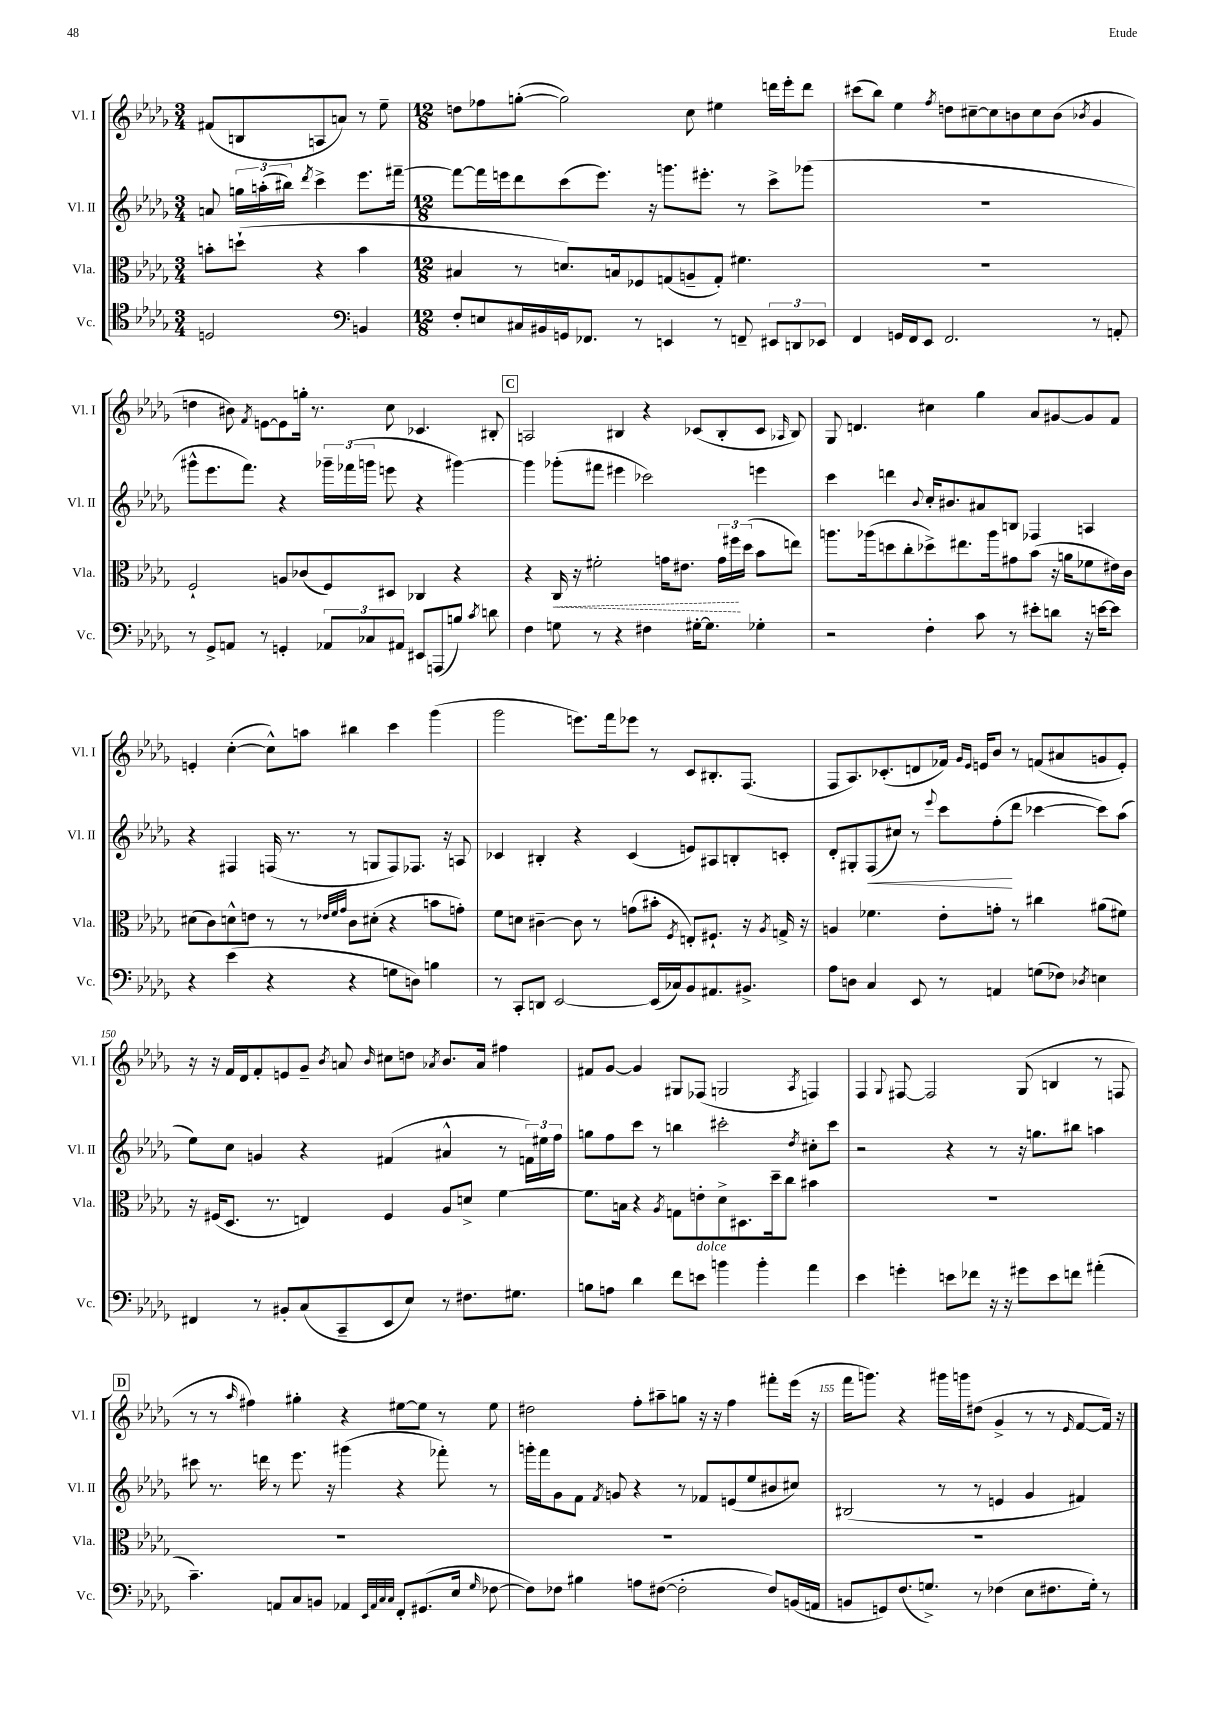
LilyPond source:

<<
\new StaffGroup <<
\new Staff = "s0" \with { instrumentName = "Vl. I" shortInstrumentName = "Vl. I" } {
    \clef treble \key des \major \numericTimeSignature \time 3/4
    \autoBeamOff fis'8[( b8 a8 a'8]) r8 ees''8-- |
    \numericTimeSignature \time 12/8 d''8[ fes''8 g''8]~-.( g''2) c''8 eis''4 d'''16[ ees'''16-. d'''8] |
    cis'''8[( bes''8]) ees''4 \acciaccatura { f''8 } d''8[ cis''8~-- cis''8 b'8 cis''8 b'8]( \acciaccatura { bes'8 } ges'4 |
    d''4 bis'8) \acciaccatura { f'8 } e'8[~ e'8 g''16]-. r8. c''8 ces'4. bis8-. |
    \mark \markup { \box "C" } a2 bis4 r4 ces'8[( bis8-. ces'8] \grace { aes16 } bis8) |
    ges8 d'4. cis''4 ges''4 aes'8[ gis'8~ gis'8 f'8] |
    e'4-. c''4~-.( c''8[-^) a''8] bis''4 c'''4 ges'''4( |
    ges'''2 e'''8.[) f'''16 ees'''8] r8 c'8[ bis8.-. f8.]( |
    f8[ aes8.) ces'8.-.( d'8 fes'16]) \grace { ges'16[ ees'16] } e'16[ bes'8] r8 f'8[( ais'8 g'8 e'8]-.) |
    r16 r16 f'16[ des'16 f'8-. e'8 ges'8]-- \acciaccatura { bes'8 } a'8 \grace { bes'16 } cis''8[ d''8] \acciaccatura { aes'8 } bes'8.[ aes'16] fis''4 |
    fis'8[ ges'8]~ ges'4 gis8[ fes8]( g2 \acciaccatura { aes8 } f4) |
    f4 \appoggiatura { ges8 } fis8~ fis2 ges8( b4 r8 f8 |
    \mark \markup { \box "D" } r8 r8 \grace { aes''16 } fis''4) gis''4-. r4 eis''8[~ eis''8] r8 eis''8 |
    dis''2 f''8[-. ais''8-- g''8] r16 r16 f''4 fis'''8[-. ees'''16]( r16 |
    f'''16[ g'''8.]) r4 gis'''16[ g'''16 dis''8]( ges'4-> r8 r8 \grace { ees'16 } f'8[~ f'16]) r16 \bar "|." |
}
\new Staff = "s1" \with { instrumentName = "Vl. II" shortInstrumentName = "Vl. II" } {
    \clef treble \key des \major \numericTimeSignature \time 3/4
    \autoBeamOff a'8 \tuplet 3/2 { g''16[ a''16-.( bis''16]) } \acciaccatura { des'''8 } c'''4-> ees'''8.[ fis'''16]~-- |
    \numericTimeSignature \time 12/8 fis'''8[~ fis'''16 e'''16 des'''8 c'''8( e'''8.]) r16 g'''8.[ eis'''8.]-. r8 c'''8[-> ges'''8]( |
    R1. |
    gis'''8[-^ ees'''8. f'''8.]) r4 \tuplet 3/2 { ges'''16[-- fes'''16( g'''16] } e'''8 r4 gis'''4~) |
    \mark \markup { \box "C" } gis'''4 ges'''8[-.( fis'''8] eis'''4 ces'''2) e'''4 |
    c'''4 d'''4 \appoggiatura { bes'8 } c''16[-. bis'8. ais'8 b8] fes4 a4 |
    r4 fis4 f16( r8. r8 g8[ f8) fes8.] r16 a8 |
    ces'4 bis4-. r4 ces'4( e'8[) ais8 b8-. c'8]-. |
    des'8[-. gis8-. f8\<( cis''8]) r8 \appoggiatura { ees'''8 } c'''8[ f''8-.\!( des'''8] ces'''4~ ces'''8[) aes''8]( |
    ees''8[) c''8] g'4 r4 fis'4( ais'4-^ r8 \tuplet 3/2 { f'16[) eis''16 f''16] } |
    g''8[ f''8 c'''8] r8 b''4 cis'''2-. \acciaccatura { des''8 } cis''8[-. cis'''8] |
    r2 r4 r8 r16 g''8.[ bis''8] a''4 |
    \mark \markup { \box "D" } cis'''8 r8. d'''16 r8 ees'''8. r16 gis'''4( r4 fes'''8-.) r8 |
    g'''16[-. f'''16 ges'8 f'8] \acciaccatura { f'8 } g'8 r4 r8 fes'8[ e'8( ees''8 bis'8 cis''8]) |
    bis2( r8 r8 e'4 ges'4 fis'4) \bar "|." |
}
\new Staff = "s2" \with { instrumentName = "Vla." shortInstrumentName = "Vla." } {
    \clef alto \key des \major \numericTimeSignature \time 3/4
    \autoBeamOff b'8[-. d''8]-!( r4 b'4 |
    \numericTimeSignature \time 12/8 bis4 r8 d'8.[) b16 fes8 g8( a8-- g8]-.) fis'4. |
    R1. |
    f2-! a8[ ces'8( f8) dis8] ces4 r4 |
    \mark \markup { \box "C" } r4 \once \override Hairpin.style = #'dashed-line c16\< r16 fis'2-. g'16[ eis'8.] \tuplet 3/2 { g'16[ fis''16\! des''16]( } bes'8[ e''8]) |
    a''8.[ aes''16( d''8 c''8-. des''8->) eis''8. aes''16 gis'8 bes'8]( r16 a'16[ fes'8 eis'16) c'16] |
    dis'8[( c'8) d'8-^ e'8] r8 r8 \grace { ees'32[ f'32 ges'32] } c'8[ dis'8]-.( r4 b'8[ g'8]-.) |
    f'8[ d'8] cis'4~-- cis'8 r8 g'8[( bis'8]-. \acciaccatura { f8 } e8[-.) fis8.]-! r16 \acciaccatura { aes8 } g16-> r16 |
    a4 fes'4. ees'8[-. g'8]-. r8 cis''4 ais'8[( fis'8]) |
    r16 fis16[( des8.] r8. e4) fis4 aes8[ d'8]-> f'4~ |
    f'8.[ b16] r4 \acciaccatura { aes8 } g8[ e'8-. des'8-> dis8. des''16-- c''8] bis'4 |
    R1. |
    \mark \markup { \box "D" } R1. |
    R1. |
    R1. \bar "|." |
}
\new Staff = "s3" \with { instrumentName = "Vc." shortInstrumentName = "Vc." } {
    \clef tenor \key des \major \numericTimeSignature \time 3/4
    \autoBeamOff d2 \clef bass b,4 |
    \numericTimeSignature \time 12/8 f8[-. e8 cis16 bis,16 g,16 fes,8.] r8 e,4 r8 f,8-- \tuplet 3/2 { eis,8[ d,8 ees,8] } |
    f,4 g,16[ f,16 ees,8] f,2. r8 a,8-. |
    r8 ges,8[-> a,8] r8 g,4-. \tuplet 3/2 { aes,8[ ces8 ais,8] } eis,8[ a,,8( b8]) \acciaccatura { c'8 } d'8 |
    \mark \markup { \box "C" } f4 g8 r8 r4 fis4 gis16[~-. gis8.] ges4-. |
    r2 f4-. c'8 r8 eis'8[-. d'8] r16 e'16[~ e'8] |
    r4 ees'4( r4 r4 g8[ d8]) b4 |
    r8 c,8[-. d,8] ees,2~ ees,16[( ces16) bes,8 ais,8. bis,8.]-> |
    aes8[ d8] c4 ees,8 r8 a,4 g8[( fes8]) \acciaccatura { des8 } e4 |
    fis,4 r8 bis,8[-. c8( c,8-- ees,8 ees8]) r8 fis8.[ gis8.] |
    b8[ a8] des'4 f'8[ e'8]^\markup { \italic "dolce" } b'4 b'4-. aes'4 |
    ees'4 g'4-. e'8[ fes'8] r16 r16 gis'8[ e'8 f'8] ais'4-.( |
    \mark \markup { \box "D" } c'4.--) a,8[ c8 b,8] aes,4 \grace { ees,32[ aes,32 c32 c32] } f,8[-. gis,8.( ees16] \grace { ges16 } fes8~ |
    fes8[) fes8] bis4 a8[ fis8]~( fis2-. fis8[) b,16( a,16] |
    b,8[ g,8) f8.( g8.]->) r8 fes4( ees8[ fis8. g16]-.) r8 \bar "|." |
}
>>
>>
\layout { \context { \Score currentBarNumber = #141 \override BarNumber.break-visibility = ##(#f #t #t) barNumberVisibility = #(every-nth-bar-number-visible 5) } }
